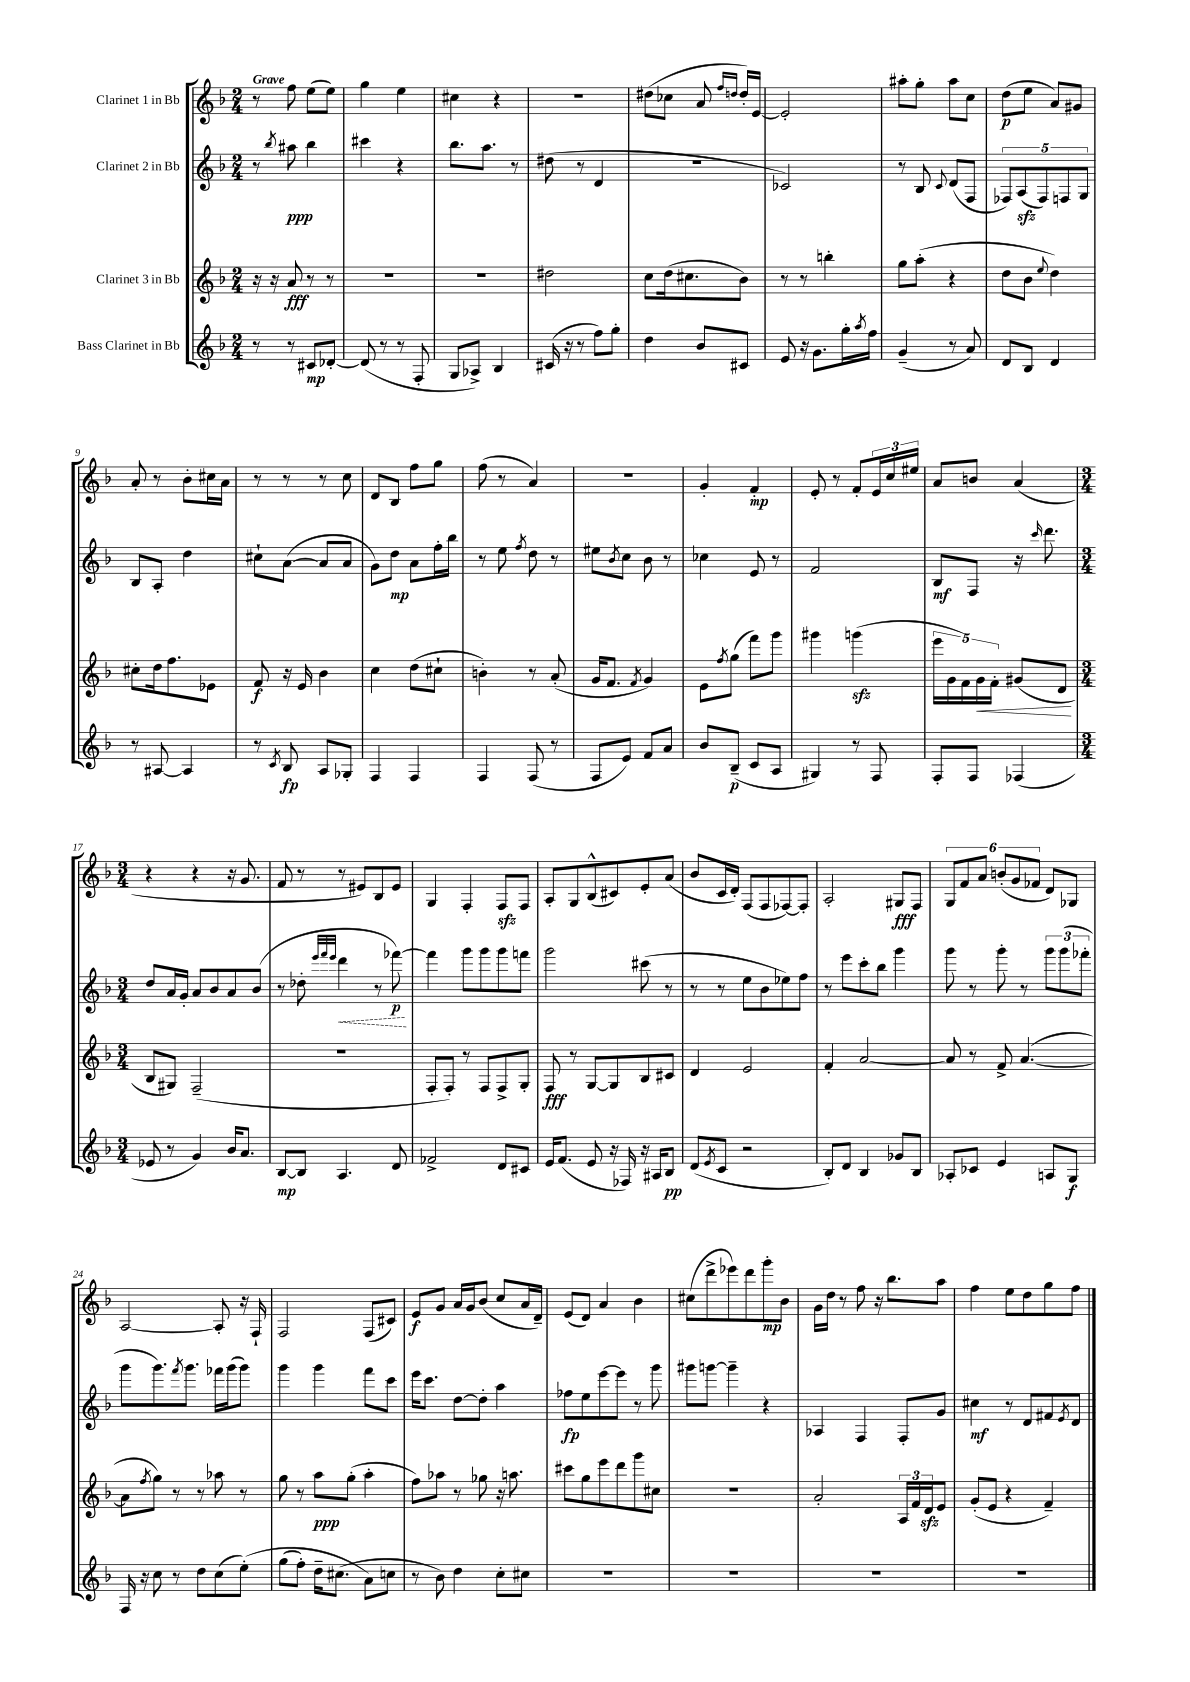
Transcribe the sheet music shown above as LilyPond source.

<<
\new StaffGroup <<
\new Staff = "s0" \with { instrumentName = "Clarinet 1 in Bb" } {
    \clef treble \key f \major \numericTimeSignature \time 2/4 \tempo "Grave"
    r8 f''8 e''8( e''8) |
    g''4 e''4 |
    cis''4 r4 |
    r2 |
    dis''8( ces''8 a'8 \grace { f''16 d''16 } d''16-.) e'16~ |
    e'2-. |
    ais''8-. g''8-. ais''8 c''8 |
    d''8\p( e''8 a'8) gis'8 |
    a'8-. r8 bes'8-. cis''16 a'16 |
    r8 r8 r8 c''8 |
    d'8 bes8 f''8 g''8 |
    f''8( r8 a'4) |
    R2 |
    g'4-. f'4-.\mp |
    e'8-. r8 f'8-. \tuplet 3/2 { e'16 c''16 eis''16 } |
    a'8 b'8 a'4( |
    \numericTimeSignature \time 3/4 r4 r4 r16 g'8. |
    f'8 r8 r8 eis'8) bes8 eis'8 |
    g4 f4-. f8\sfz f8 |
    a8-. g8 bes8-^( cis'8) e'8-. a'8( |
    bes'8 c'16 d'16-.) f8( f8 fes8~) fes8-. |
    a2-. gis8\fff f8 |
    \tuplet 6/4 { g8 f'8 a'8 b'8-.( g'8 fes'8 } d'8) ges8 |
    a2~ a8-. r16 f16-! |
    f2 f8( cis'8) |
    e'8\f g'8 a'16 g'16 bes'8( c''8 a'16 d'16--) |
    e'8( d'8) a'4 bes'4 |
    cis''8( d'''8-> ees'''8) d'''8 g'''8-.\mp bes'8 |
    g'16 d''16 r8 f''8 r16 bes''8. a''8 |
    f''4 e''8 d''8 g''8 f''8 \bar "|." |
}
\new Staff = "s1" \with { instrumentName = "Clarinet 2 in Bb" } {
    \clef treble \key f \major \numericTimeSignature \time 2/4
    r8 \acciaccatura { bes''8 } ais''8\ppp bes''4 |
    cis'''4 r4 |
    bes''8. a''8. r8 |
    dis''8( r8 d'4 |
    R2 |
    ces'2) |
    r8 bes8 \appoggiatura { c'8 } d'8( f8 |
    \tuplet 5/4 { fes8) a8\sfz( fes8) f8 g8 } |
    bes8 a8-. d''4 |
    cis''8-! a'8~( a'8 a'8 |
    g'8) d''8\mp a'8 f''16-. bes''16 |
    r8 e''8 \acciaccatura { f''8 } d''8 r8 |
    eis''8 \acciaccatura { bes'8 } c''8 bes'8 r8 |
    ces''4 e'8 r8 |
    f'2 |
    bes8\mf f8 r16 \grace { c'''16 } d'''8. |
    \numericTimeSignature \time 3/4 d''8 a'16 g'16-. a'8 bes'8 a'8 bes'8( |
    r8 des''8-. \grace { e'''32 f'''32 e'''32 } \once \override Hairpin.style = #'dashed-line d'''4\< r8 fes'''8~\p\!) |
    fes'''4 g'''8 g'''8 g'''8 f'''8 |
    g'''2 cis'''8( r8 |
    r8 r8 e''8 bes'8 ees''8) f''8 |
    r8 e'''8 c'''8-. bes''8 g'''4 |
    g'''8 r8 g'''8-. r8 \tuplet 3/2 { g'''8 g'''8( fes'''8-. } |
    g'''8 g'''8.) \acciaccatura { f'''8 } g'''8. fes'''16 g'''16( g'''8) |
    g'''4 g'''4 f'''8 c'''8 |
    e'''16 c'''8. d''8~ d''8-. a''4 |
    fes''8\fp e''8 e'''8~ e'''8 r8 g'''8 |
    gis'''8 g'''8~ g'''4-- r4 |
    aes4 f4 f8-. g'8 |
    cis''4\mf r8 d'8 fis'8 \acciaccatura { e'8 } d'8 \bar "|." |
}
\new Staff = "s2" \with { instrumentName = "Clarinet 3 in Bb" } {
    \clef treble \key f \major \numericTimeSignature \time 2/4
    r16 r16 a'8\fff r8 r8 |
    r2 |
    R2 |
    dis''2 |
    c''8 d''16( cis''8. bes'8) |
    r8 r8 b''4-. |
    g''8 a''8-.( r4 |
    d''8 bes'8 \appoggiatura { e''8 } d''4) |
    cis''8-. d''16 f''8. ees'8 |
    f'8\f r16 e'16 bes'4 |
    c''4 d''8( cis''8-! |
    b'4-.) r8 a'8-.( |
    g'16 f'8. \acciaccatura { f'8 } g'4) |
    e'8 \acciaccatura { f''8 } g''8( f'''8) g'''8 |
    gis'''4 g'''4\sfz( |
    \tuplet 5/4 { e'''16 g'16 f'16) g'16\< f'16-. } gis'8( d'8\! |
    \numericTimeSignature \time 3/4 bes8 gis8) f2--( |
    R2. |
    f8-. f8-.) r8 f8 f8-> g8-. |
    f8\fff r8 g8~ g8 bes8 cis'8 |
    d'4 e'2 |
    f'4-. a'2~ |
    a'8 r8 f'8-> a'4.~( |
    a'8 \acciaccatura { f''8 } g''8) r8 r8 aes''8 r8 |
    g''8 r8 a''8\ppp g''8-.( a''4-. |
    f''8) aes''8 r8 ges''8 r16 a''8. |
    cis'''8 g''8 e'''8 d'''8 g'''8 cis''8 |
    R2. |
    a'2-. \tuplet 3/2 { a16 f'16 d'16\sfz } e'8 |
    g'8-.( e'8 r4 f'4--) \bar "|." |
}
\new Staff = "s3" \with { instrumentName = "Bass Clarinet in Bb" } {
    \clef treble \key f \major \numericTimeSignature \time 2/4
    r8 r8 cis'8\mp des'8~-. |
    des'8( r8 r8 f8-. |
    g8 aes8->) bes4 |
    cis'16( r16 r8 f''8) g''8-. |
    d''4 bes'8 cis'8 |
    e'8 r16 g'8. g''16-. \acciaccatura { a''8 } f''16 |
    g'4--( r8 a'8) |
    d'8 bes8 d'4 |
    r8 ais8~ ais4 |
    r8 \acciaccatura { c'8 } bes8\fp a8 ges8-. |
    f4 f4 |
    f4 f8( r8 |
    f8 e'8) f'8 a'8 |
    bes'8 bes8--\p( c'8 a8 |
    gis4) r8 f8 |
    f8-. f8 fes4( |
    \numericTimeSignature \time 3/4 ees'8 r8 g'4) bes'16 a'8. |
    bes8~\mp bes8 a4. d'8 |
    fes'2-> d'8 cis'8 |
    e'16 f'8.( e'8 r16 fes16) r16 ais16 bes8\pp |
    d'8( \acciaccatura { e'8 } c'8 r2 |
    bes8-.) d'8 bes4 ges'8 bes8 |
    aes8-. ces'8 e'4 a8 g8\f |
    f16 r16 c''8 r8 d''8 c''8( e''8-.)\( |
    g''8( f''8-.) d''16-- cis''8.( a'8\) c''8 |
    r8 bes'8) d''4 c''8-. cis''8 |
    R2. |
    R2. |
    R2. |
    R2. \bar "|." |
}
>>
>>
